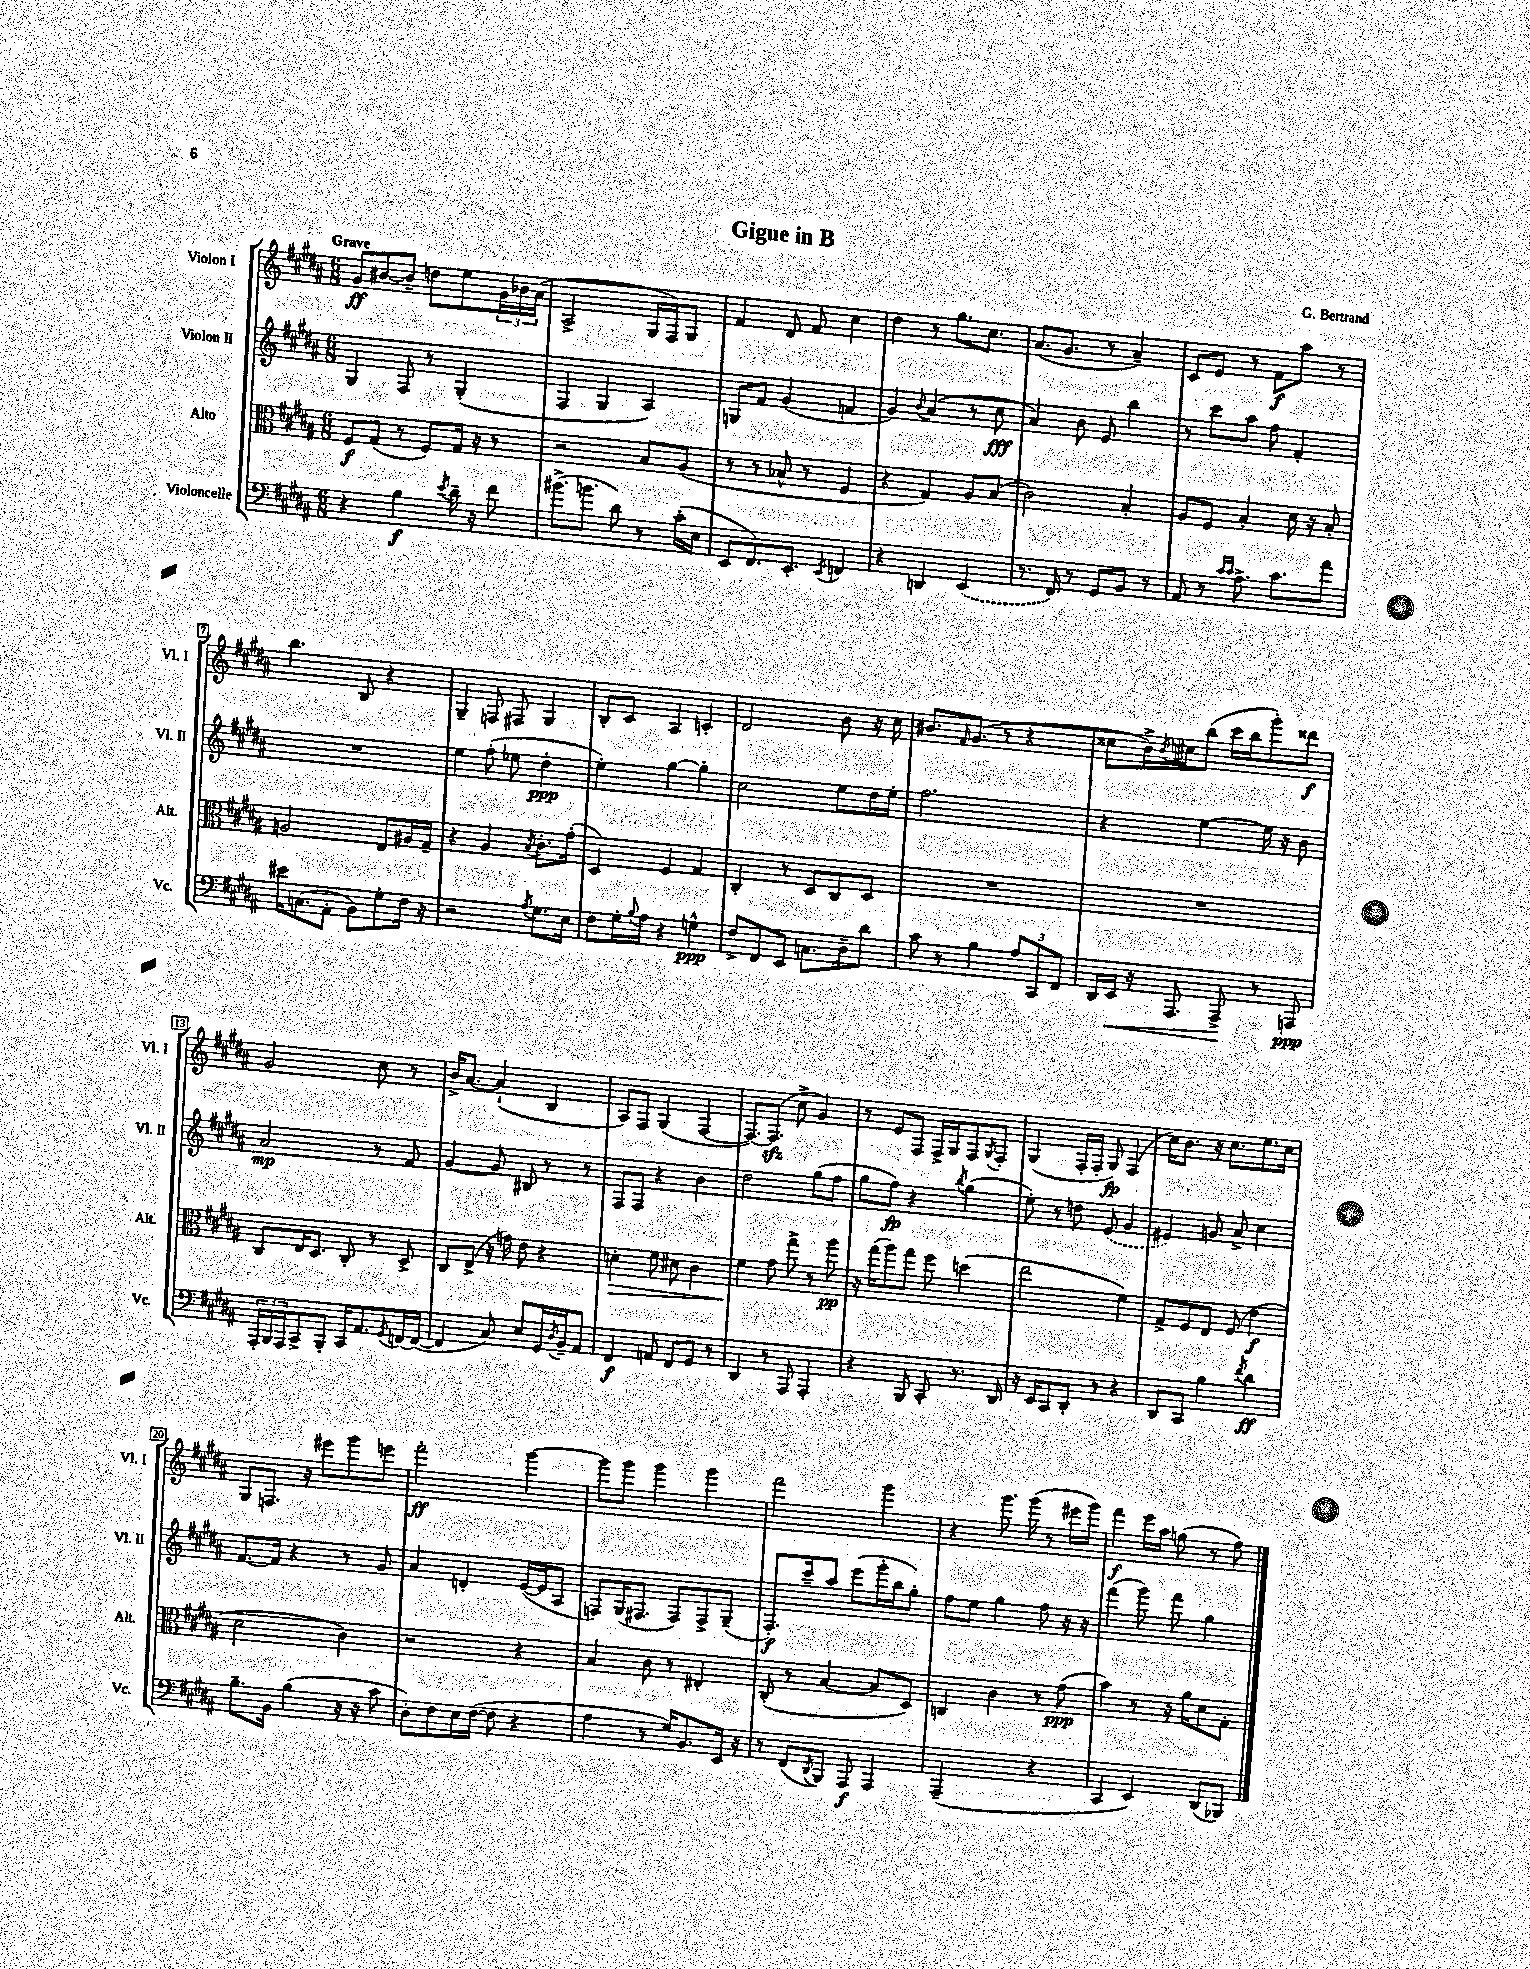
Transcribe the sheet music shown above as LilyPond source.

\header { title = "Gigue in B" composer = "G. Bertrand" }
<<
\new StaffGroup <<
\new Staff = "s0" \with { instrumentName = "Violon I" shortInstrumentName = "Vl. I" } {
    \clef treble \key b \major \numericTimeSignature \time 6/8 \tempo "Grave"
    gis'8\ff bis'8~ bis'8-- d''8 e''8 \tuplet 3/2 { gis'16 bes'16 ais'16( } |
    ais2-> gis16 fis16) gis8 |
    fis'4 dis'8 fis'8 cis''4 |
    dis''4 r8 gis''8. cis''8. |
    ais'8.( gis'8. r8 ais'4--) |
    cis'8 e'8 r8 fis'8\f ais''8 r8 |
    b''4. b8 r4 |
    gis4-- f8 fis8 gis4 |
    b8-. cis'8 ais4 c'4-. |
    dis'2 b'8 r16 cis''16 |
    bis'8. \grace { fis'16 } gis'8.( r8 r4 |
    cisis''8 b'16->) \acciaccatura { b'8 } cis''16 b''8( cis'''16 b''16 gis'''8-.) disis'''8\f |
    gis'2 cis''8 r8 |
    b'16-> ais'8.~ ais'4-!( b4 |
    ais8) fis8 gis4( fis4~ |
    fis8.~) fis8.\sfz( cis''8-> gis'4) |
    r8 e'8 fis8 fis16-> gis16 fis8 \acciaccatura { gis8 } fis8-. |
    gis4( fis16-. fis16-. gis8\fp) fis4( |
    cis''16) b'8. r16 cis''8. e''8. cis''16 |
    gis8 f8. r16 eis'''8 gis'''8 e'''8 |
    fis'''2-.\ff gis'''4~ |
    gis'''8 gis'''8 gis'''4 gis'''4 |
    fis'''2 gis'''4 |
    r4 gis'''8. gis'''16( r8 eis'''16 gis'''16) |
    fis'''4\f e'''16 ais''16 g''8( r8 fis''8) \bar "|." |
}
\new Staff = "s1" \with { instrumentName = "Violon II" shortInstrumentName = "Vl. II" } {
    \clef treble \key b \major \numericTimeSignature \time 6/8
    gis4 fis8 r8 gis4-.( |
    fis4 gis4 ais4) |
    g8 fis'8 gis'4( f'4 |
    gis'4) \appoggiatura { b'8 } ais'4( r8 cis''8\fff |
    ais'4) b'8 e'8 b''4 |
    r8 cis'''8 ais''8 fis''8 fis'4-. |
    R2. |
    e''4 fis''8-.( ees''8 dis''4-.\ppp |
    e''4-.) gis''4~ gis''4-. |
    cis''2 e''8 dis''16 e''16-. |
    fis''2. |
    r4 e''4~ e''16 r16 b'8 |
    ais'2\mp r8 fis'8 |
    gis'4~ gis'8 bis8 r8 r8 |
    fis8 fis8 r4 b'4 |
    dis''2 gis''8( fis''8 |
    gis''8 fis''8\fp) r4 \acciaccatura { b''8 } gis''4( |
    e''8-.) r8 d''8 \once \slurDashed e'8( gis'4 |
    eis'4) g'8 ais'8-> cis''4 |
    fis'8.~ fis'16 r4 r8 gis'8 |
    ais'4 d'4-. e'16~( e'16 ais8 |
    f8) gis16( fis8. fis8) fis8-> gis8--( |
    fis8.-.\f) cis'''16-- ais''8 e'''8( gis'''16-. b''16 gis''8-.) |
    fis''8 e''8 gis''4 fis''8 r16 r16 |
    fis'''4( gis'''8) fis'''8 gis''4 \bar "|." |
}
\new Staff = "s2" \with { instrumentName = "Alto" shortInstrumentName = "Alt." } {
    \clef alto \key b \major \numericTimeSignature \time 6/8
    fis8\f gis8( r8 fis8) gis16 r16 r8 |
    r2 b8 ais8( |
    r8 r8 bes8-^ r8 fis4 |
    r4 gis4) ais8 b8( |
    cis'2) b4-. |
    ais8 fis8 b4-. dis'16 r16 b8-. |
    a2 e8 ais16 gis16-- |
    r4 ais4 \acciaccatura { b8 } cis'8.-. gis'16-.( |
    dis4) fis4 gis4 |
    cis4-. r8 dis8 cis8 dis8 |
    R2. |
    R2. |
    cis8 e16 dis8. cis8-. r8 dis8-> |
    cis8 e8->( r16 g'16) e'8 r4 |
    d'4-.\> fis'8 dis'8 cis'4 |
    fis'4\! gis'8 gis''8-> r8 ais''8\pp |
    r16 gis''16( ais''8) gis''8 fis''8 d''4( |
    e''2 fis'4) |
    gis8-> fis8 e8 fis8( e'4\f |
    dis'2 cis'4) |
    r2 r4 |
    b4 cis'8 r8 eis4-. |
    cis8-.( r8 b4~ b8 dis8) |
    c4 cis'4 r8 gis'8\ppp( |
    b'4) r8 r16 ais'16 dis'8 gis8-. \bar "|." |
}
\new Staff = "s3" \with { instrumentName = "Violoncelle" shortInstrumentName = "Vc." } {
    \clef bass \key b \major \numericTimeSignature \time 6/8
    r4 b4\f \acciaccatura { e'8 } dis'16-- r16 fis'8 |
    bis'8.->( b'8. dis'8) r8 cis'16-.( e16 |
    e,8 fis,8.) e,8.-. \acciaccatura { e,8 } f,4 |
    r4 d,4 \once \slurDashed e,4( |
    r8. fis,16) r8 gis,8 b,8 r8 |
    ais,8 r8 \grace { cis'16 cis'16 } ais8.-> cis'8. ais'8 |
    eis'16 c8.( ais,8-. b,8) gis8-. fis16 r16 |
    r2 \acciaccatura { ais8 } gis8. e16 |
    fis8 gis16-. \appoggiatura { b8 } ais16 r4 g4-^\ppp |
    fis8-> fis,8 e,8 c8. dis16-- dis'8 |
    cis'8 r8 b4 \tuplet 3/2 { ais8 cis,8 fis,8 } |
    dis,16 e,16\< r16 ais,,8. ais,,8->\! r8 a,,8\ppp |
    \tuplet 3/2 { ais,,16-. b,,16 ais,,16 } cis,8-> b,,8-. cis,16 ais,8. \acciaccatura { gis,8 } f,16~ f,16~( |
    f,4 cis8) e8 gis,16 \acciaccatura { dis8 } b,16-- ais,8 |
    fis,4\f a,8 fis,8 gis,8 r8 |
    dis,4 r8 ais,,8 ais,,4-. |
    r4 b,,8 cis,8-. r8. dis,16 |
    r16 e,16 cis,8 dis,8-. r8 r4 |
    dis,8 cis,8 b4 \acciaccatura { fis'8 } dis'4\ff |
    b8.-- b,16 b4( r16 r16 cis'8 |
    dis8-.) fis8 e16 fis16~( fis8 r4 |
    ais4 r8 gis16) b,8. e,16 r16 |
    r8 fis,8( \acciaccatura { dis,8 } b,,8) ais,,8\f ais,,4 |
    ais,,2--( r4 |
    cis,4 e,4) dis,8( bes,,8) \bar "|." |
}
>>
>>
\layout { \context { \Score \override BarNumber.stencil = #(make-stencil-boxer 0.1 0.3 ly:text-interface::print) } }
